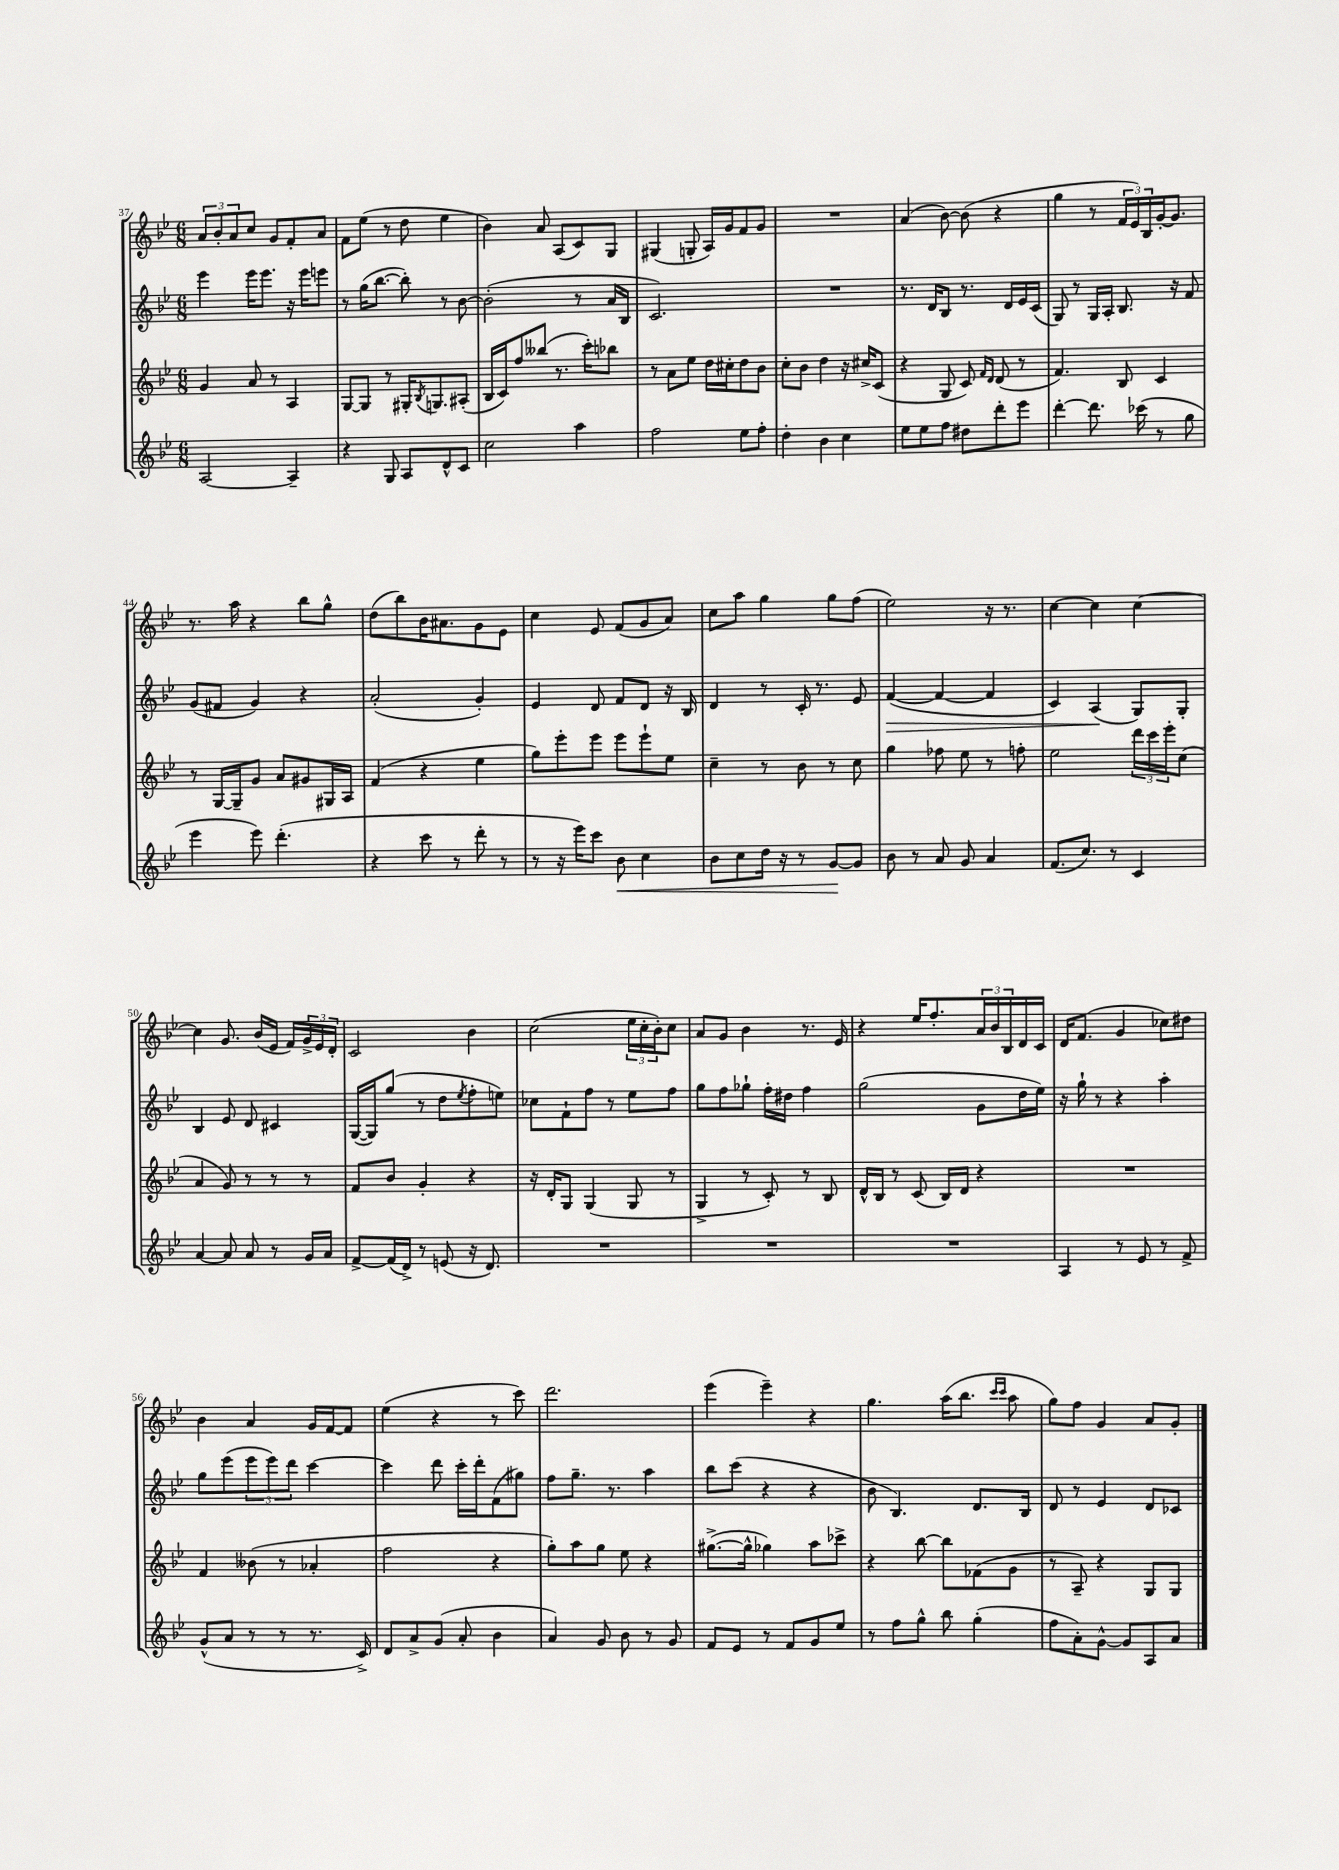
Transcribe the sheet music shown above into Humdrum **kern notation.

**kern	**kern	**kern	**kern
*staff4	*staff3	*staff2	*staff1
*clefG2	*clefG2	*clefG2	*clefG2
*k[b-e-]	*k[b-e-]	*k[b-e-]	*k[b-e-]
*M6/8	*M6/8	*M6/8	*M6/8
[2A	4g	4eee-	12a
.	.	.	12b-'
.	.	.	12a
.	8a	16eee-	8cc
.	.	8.eee-	.
.	8r	.	8g
4A~]	4A	16r	8f'
.	.	16eee-	.
.	.	8eee	8a
=	=	=	=
4r	[8G	8r	8f
.	8G]	(16gg	(8ee-
.	.	[8.bb-	.
8G	8r	.	8r
8A	16G#'	8bb-'])	8dd
.	8qB-	.	.
.	8.G	.	.
8d^^	.	8r	4ee-
8c	(8A#'	[8b-	.
=	=	=	=
2cc	16B-	(2b-']	4b-)
.	16c)	.	.
.	8ff	.	.
.	(8bb--	.	8a
.	8.r	.	(8A
4aa	.	8r	8c)
.	16ccc')	.	.
.	8bb-	16a	8G
.	.	16B-	.
=	=	=	=
2ff	8r	2.c)	(4G#
.	8a	.	.
.	8ee-	.	8G'
.	16dd	.	16A)
.	16cc#'	.	16g
8ee-	8dd	.	8f
8ff'	8b-	.	8g
=	=	=	=
4dd'	8cc'	2.r	2.r
.	8b-	.	.
4b-	4dd	.	.
4cc	16r	.	.
.	16cc#^	.	.
.	(8c	.	.
=	=	=	=
8ee-	4r	8.r	(4a
8ee-	.	.	.
.	.	16d	.
8ff	8G	8B-	[8b-)
8dd#	8c)	8.r	(8b-]
.	16qqf	.	.
.	16qqd	.	.
8ddd'	(8d	.	4r
.	.	16d	.
8eee-	8r	16e-	.
.	.	(16c	.
=	=	=	=
[4ddd'	4.f)	8G)	4gg
.	.	8r	.
8.ddd]	.	16G	8r
.	.	16A'	.
.	8B-	8.B-	24f
.	.	.	24e-)
(16ccc-	.	.	.
.	.	.	24B-
8r	4c	.	[16g'
.	.	16r	8.g]
8gg	.	8f	.
=	=	=	=
4eee-	8r	(8g	8.r
.	[16G	8f#	.
.	16G~]	.	16aa
8eee-)	8g	4g)	4r
(4.ddd'	8a	.	.
.	8g#	4r	8bb-
.	16G#	.	8gg^^
.	16A	.	.
=	=	=	=
4r	(4f	(2a'	(8dd
.	.	.	8bb-)
8ccc	4r	.	16b-
.	.	.	8.a#
8r	.	.	.
8ddd'	4ee-	4g')	8g
8r	.	.	8e-
=	=	=	=
8r	8gg)	4e-	4cc
16r	8eee-'	.	.
16eee-)	.	.	.
8ccc	8eee-	8d	8e-
8b-	8eee-	8f	(8f
4cc	8eee-`	8d	8g
.	8ee-	16r	8a)
.	.	16B-	.
=	=	=	=
8b-	4cc~	4d	8cc
8cc	.	.	8aa
16dd	8r	8r	4gg
16r	.	.	.
8r	8b-	16c'	.
.	.	8.r	.
[8g	8r	.	8gg
8g]	8cc	8e-	(8ff
=	=	=	=
8b-	4gg	([4f	2ee-)
8r	.	.	.
8a	8ff-	4f_	.
8g	8ee-	.	.
4a	8r	4f]	16r
.	.	.	8.r
.	8ff'	.	.
=	=	=	=
(8.f	2ee-	4c)	[4cc
8.cc)	.	.	.
.	.	(4A	4cc]
8r	.	.	.
4c	24ddd	8G)	[4cc
.	24ccc	.	.
.	24eee-'	.	.
.	(8cc	8G'	.
=	=	=	=
[4a	4a	4B-	4cc]
8a]	8g)	8e-	8.g
8a	8r	8d	.
.	.	.	(16b-
8r	8r	4c#	16e-
.	.	.	16f)
16g	8r	.	24g^
.	.	.	24e-
16a	.	.	.
.	.	.	24d'
=	=	=	=
[8f^	8f	([16G	2c
.	.	16G])	.
(16f]	8b-	(8gg	.
16d^)	.	.	.
8r	4g'	8r	.
(8e	.	8dd	.
.	.	8qee-	.
16r	4r	8ff'	4b-
8.d)	.	.	.
.	.	8ee)	.
=	=	=	=
2.r	16r	8cc-	(2cc
.	16d'	.	.
.	8G	8f`	.
.	(4G	8ff	.
.	.	8r	.
.	8G	8ee-	24ee-
.	.	.	24cc'
.	.	.	24b-')
.	8r	8ff	8cc
=	=	=	=
2.r	4G^	8gg	8a
.	.	8ff	8g
.	8r	8gg-`	4b-
.	8c')	16ff'	.
.	.	16dd#	.
.	8r	4ff	8.r
.	8B-	.	.
.	.	.	16e-
=	=	=	=
2.r	16d^^	(2gg	4r
.	16B-	.	.
.	8r	.	.
.	(8c	.	16ee-
.	.	.	8.ff'
.	16B-)	.	.
.	16d	.	.
.	4r	8g	24a
.	.	.	24b-
.	.	.	24B-
.	.	16dd	16d
.	.	16ee-)	16c
=	=	=	=
4A	2.r	16r	16d
.	.	16gg`	(8.f
.	.	8r	.
8r	.	4r	4g
8e-	.	.	.
8r	.	4aa'	8cc-)
8f^	.	.	8dd#
=	=	=	=
(8g^^	4f	8gg	4b-
8a	.	(8eee-	.
8r	(8b--	12eee-	4a
.	.	12eee-)	.
8r	8r	.	.
.	.	12ddd	.
8.r	4a-'	[4ccc	16g
.	.	.	[16f
.	.	.	8f]
16c^)	.	.	.
=	=	=	=
8d	2ff	4ccc]	(4ee-
8a^	.	.	.
(8g	.	8ddd	4r
8a'	.	16ccc'	.
.	.	16ddd'	.
4b-	4r	(8f	8r
.	.	8gg#)	8ccc)
=	=	=	=
4a)	8gg')	8ff	2.ddd
.	8aa	8.gg~	.
8g	8gg	.	.
.	.	8.r	.
8b-	8ee-	.	.
8r	4r	4aa	.
8g	.	.	.
=	=	=	=
8f	([8.gg#^	8bb-	(4eee-
8e-	.	(8ccc	.
.	16gg#^^]	.	.
8r	4gg-)	4r	4eee-~)
8f	.	.	.
8g	8aa	4r	4r
8ee-	8ccc-^	.	.
=	=	=	=
8r	4r	8b-	4.gg
8ff	.	4.B-)	.
8gg^^	[8bb-	.	.
8bb-	8bb-]	.	(16aa
.	.	.	8.bb-
(4gg'	(8f-	8.d	.
.	.	.	16qqccc
.	.	.	16qqccc
.	8g	.	8aa
.	.	16B-	.
=	=	=	=
8ff	8r	8d	8gg)
8a')	8A~)	8r	8ff
[8g^^	4r	4e-	4g
8g]	.	.	.
8A	8G	8d	8a
8a	8G	8c-	8g'
==	==	==	==
*-	*-	*-	*-
